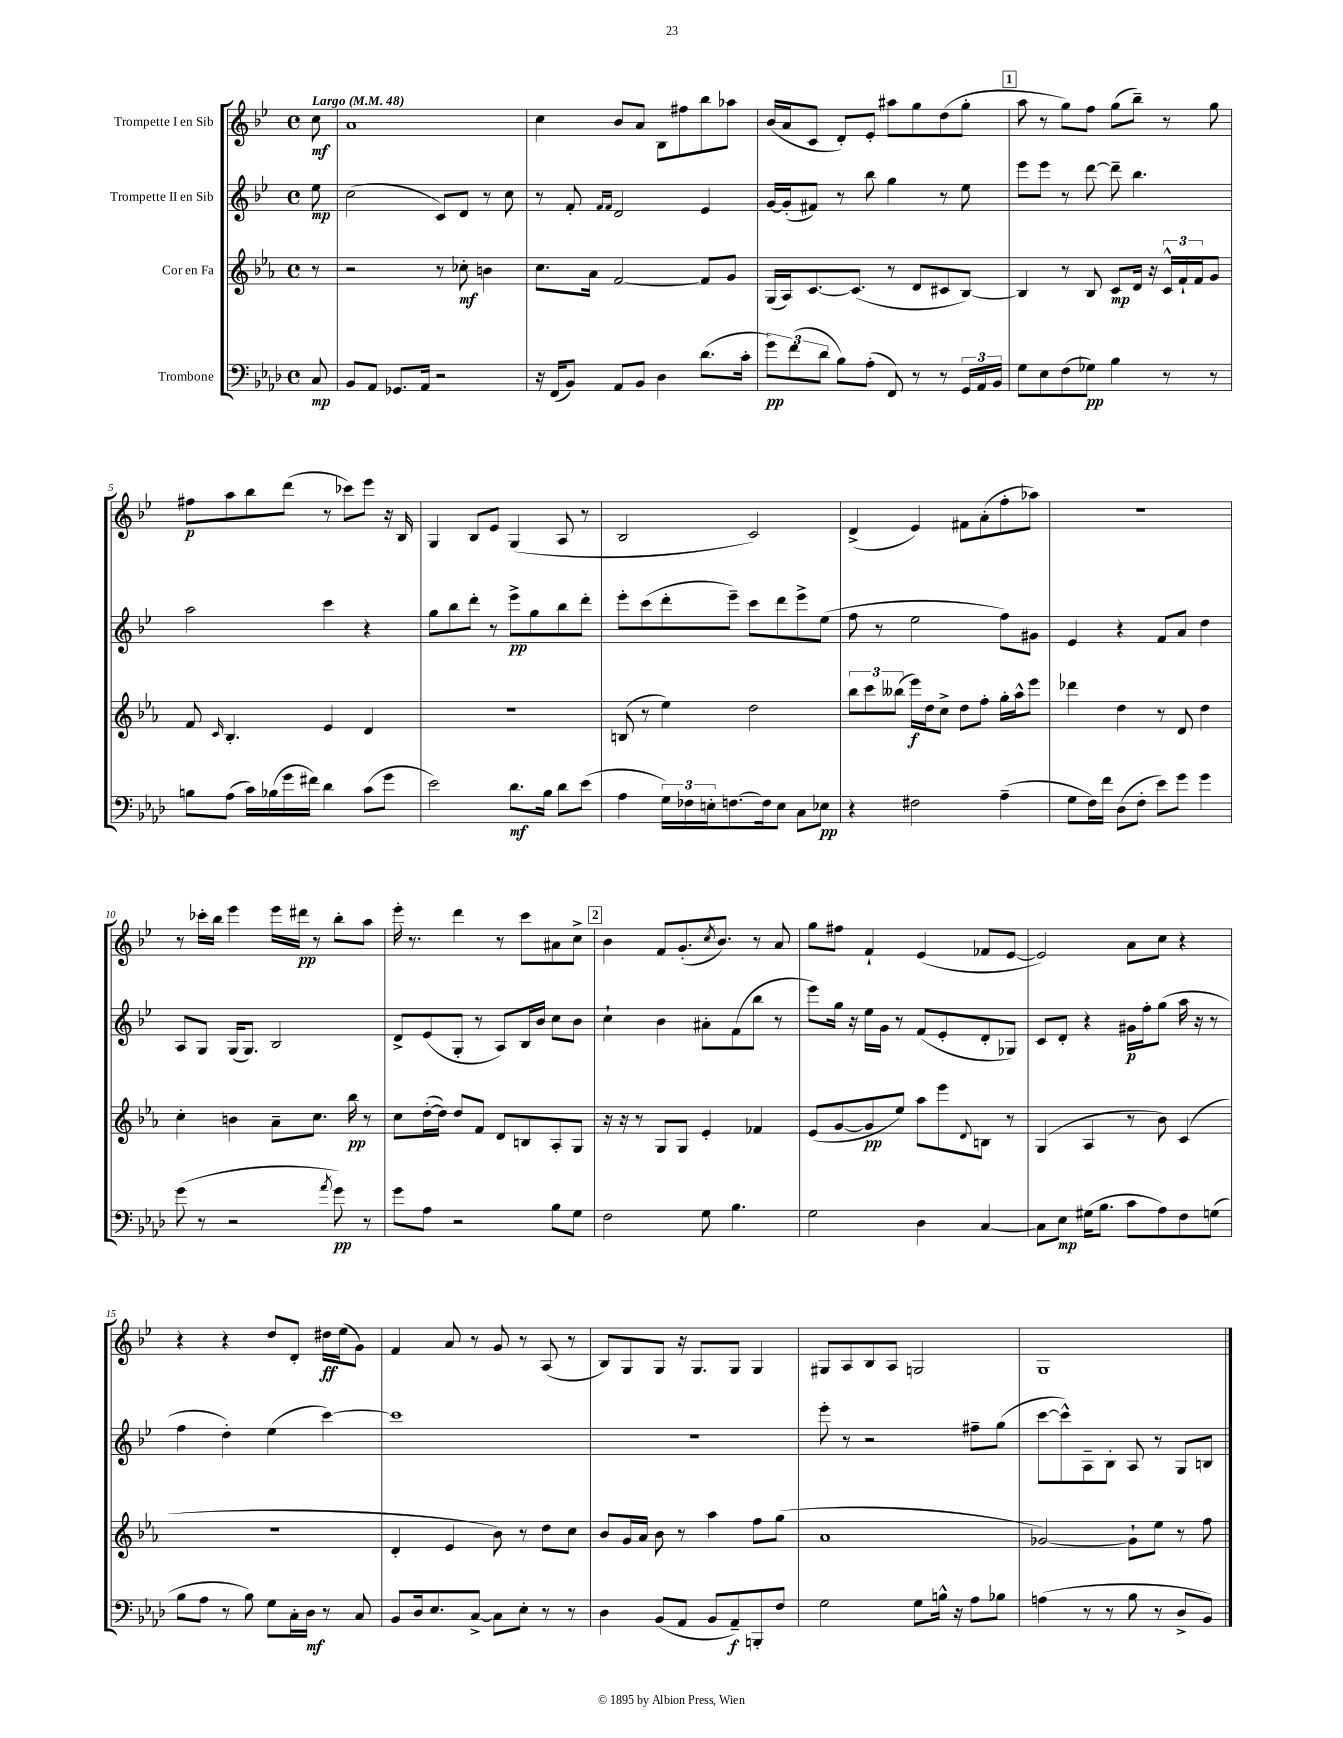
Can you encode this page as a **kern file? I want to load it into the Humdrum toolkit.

**kern	**dynam	**kern	**dynam	**kern	**dynam	**kern	**dynam
*part4	*part4	*part3	*part3	*part2	*part2	*part1	*part1
*staff4	*staff4	*staff3	*staff3	*staff2	*staff2	*staff1	*staff1
*I"Trombone	*	*I"Cor en Fa	*	*I"Trompette II en Sib	*	*I"Trompette I en Sib	*
*clefF4	*	*clefG2	*	*clefG2	*	*clefG2	*
*k[b-e-a-d-]	*	*k[b-e-a-]	*	*k[b-e-]	*	*k[b-e-]	*
*M4/4	*	*M4/4	*	*M4/4	*	*M4/4	*
*met(c)	*	*met(c)	*	*met(c)	*	*met(c)	*
*MM48	*	*MM48	*	*MM48	*	*MM48	*
=	=	=	=	=	=	=	=
!	!	!	!	!	!	!LO:TX:a:B:t=Largo	!
8C/	mp	8r	.	8ee-\	mp	8cc\	mf
=1	=1	=1	=1	=1	=1	=1	=1
8BB-/L	.	2r	.	(2cc\	.	1a	.
8AA-/J	.	.	.	.	.	.	.
8.GG-X/L	.	.	.	.	.	.	.
16AA-/Jk	.	.	.	.	.	.	.
2r	.	8r	.	8c/L)	.	.	.
.	.	8cc-X'\	mf	8d/J	.	.	.
.	.	4bn\	.	8r	.	.	.
.	.	.	.	8cc\	.	.	.
=2	=2	=2	=2	=2	=2	=2	=2
16r	.	8.cc\L	.	8r	.	4cc\	.
(16FF/KL	.	.	.	.	.	.	.
8BB-/J)	.	.	.	8f'/	.	.	.
.	.	16a-\Jk	.	.	.	.	.
.	.	.	.	16qqf/LL	.	.	.
.	.	.	.	16qqf/JJ	.	.	.
8AA-/L	.	[2f/	.	2d/	.	8b-/L	.
8BB-/J	.	.	.	.	.	8a/J	.
4D-\	.	.	.	.	.	8B-\L	.
.	.	.	.	.	.	8ff#X\	.
(8.d-\L	.	8f/L]	.	4e-/	.	8bb-\	.
.	.	8g/J	.	.	.	8aa-X\J	.
16c'\Jk	.	.	.	.	.	.	.
=3	=3	=3	=3	=3	=3	=3	=3
12g\L)	pp	(16G/LL	.	[16g/LL	.	(16b-/LL	.
.	.	16A-/J)	.	(16g'/J]	.	16a/J	.
(12f\	.	.	.	.	.	.	.
.	.	[8.c/	.	8f#X/J)	.	8c/J	.
12d-\J	.	.	.	.	.	.	.
8B-\L)	.	.	.	8r	.	8d'/L)	.
.	.	(8.c/J]	.	.	.	.	.
(8A-'\J	.	.	.	8bb-\	.	8e-'/J	.
8FF/)	.	8r	.	4gg\	.	8aa#X\L	.
8r	.	8d/L	.	.	.	8gg\	.
8r	.	8c#X/	.	8r	.	(8dd\	.
24GG/LL	.	[8B-/J)	.	8ee-\	.	8gg'\J	.
24AA-/	.	.	.	.	.	.	.
24BB-/JJ	.	.	.	.	.	.	.
!!LO:REH:place=s1:t=1
=4	=4	=4	=4	=4	=4	=4	=4
8G\L	.	4B-/]	.	8eee-\L	.	8aa\	.
8E-\	.	.	.	8eee-\J	.	8r	.
(8F\	.	8r	.	8r	.	8gg\L)	.
8G-X\J)	pp	8B-/	.	[8ddd\	.	8ff\J	.
4B-\	.	8c/L	mp	8ddd~\]	.	(8gg\L	.
.	.	16d/Jk	.	4.bb-\	.	8bb-~\J)	.
.	.	16r	.	.	.	.	.
8r	.	24c^^/LL	.	.	.	8r	.
.	.	24f`/	.	.	.	.	.
.	.	24f/J	.	.	.	.	.
8r	.	8g/J	.	.	.	8gg\	.
!!LO:LB:g=z
=5	=5	=5	=5	=5	=5	=5	=5
8Bn\L	.	8f/	.	2aa\	.	8ff#X\L	p
.	.	16qqc/	.	.	.	.	.
(8A-\J	.	4.B-'/	.	.	.	8aa\	.
16c\LL)	.	.	.	.	.	8bb-\	.
(16B-X\	.	.	.	.	.	.	.
16g\	.	.	.	.	.	(8ddd\J	.
16f#X\JJ)	.	.	.	.	.	.	.
4d-\	.	4e-/	.	4ccc\	.	8r	.
.	.	.	.	.	.	8ccc-X\L)	.
(8c\L	.	4d/	.	4r	.	8eee-\J	.
8g\J	.	.	.	.	.	16r	.
.	.	.	.	.	.	16B-/	.
=6	=6	=6	=6	=6	=6	=6	=6
2e-\)	.	1r	.	8gg\L	.	4G/	.
.	.	.	.	8bb-\	.	.	.
.	.	.	.	8ddd'\J	.	8B-/L	.
.	.	.	.	8r	.	8e-/J	.
8.d-\L	mf	.	.	8eee-^\L	pp	(4G/	.
.	.	.	.	8gg\	.	.	.
16B-\Jk	.	.	.	.	.	.	.
8d-\L	.	.	.	8bb-\	.	8A/	.
(8e-\J	.	.	.	8ddd'\J	.	8r	.
=7	=7	=7	=7	=7	=7	=7	=7
4A-\	.	(8Bn/	.	8eee-'\L	.	2B-/	.
.	.	8r	.	(8ccc\	.	.	.
24G\LL)	.	4ee-\)	.	8ddd'\	.	.	.
24F-X\	.	.	.	.	.	.	.
24En'\J	.	.	.	.	.	.	.
[8.Fn\	.	.	.	8eee-~\J)	.	.	.
.	.	2dd\	.	8ccc\L	.	2c/)	.
16F\k]	.	.	.	.	.	.	.
8E\J	.	.	.	8ddd\	.	.	.
8C\L	.	.	.	8eee-^\	.	.	.
8E-X\J	pp	.	.	(8ee-\J	.	.	.
=8	=8	=8	=8	=8	=8	=8	=8
4r	.	12bb-\L	.	8ff\	.	(4d^/	.
.	.	12ccc\	.	.	.	.	.
.	.	.	.	8r	.	.	.
.	.	(12bb--X\J	.	.	.	.	.
2F#X\	.	16eee-\LL)	f	2ee-\	.	4e-/)	.
.	.	16dd\J	.	.	.	.	.
.	.	8cc^\J	.	.	.	.	.
.	.	8dd\L	.	.	.	8f#X\L	.
.	.	8ff'\J	.	.	.	(8a'\	.
(4A-~\	.	16gg'\LL	.	8ff\L)	.	8ff'\	.
.	.	16aa-^^\J	.	.	.	.	.
.	.	8eee-\J	.	8g#X\J	.	8aa-X\J)	.
=9	=9	=9	=9	=9	=9	=9	=9
8G\L	.	4ddd-X\	.	4e-/	.	1r	.
16F\L)	.	.	.	.	.	.	.
16f\JJ	.	.	.	.	.	.	.
(8D-\L	.	4dd\	.	4r	.	.	.
8F'\J	.	.	.	.	.	.	.
8e-\L)	.	8r	.	8f/L	.	.	.
8g\J	.	8d/	.	8a/J	.	.	.
4g\	.	4dd\	.	4dd\	.	.	.
!!LO:LB:g=z
=10	=10	=10	=10	=10	=10	=10	=10
(8g\	.	4cc'\	.	8A/L	.	8r	.
8r	.	.	.	8G/J	.	16ccc-X'\LL	.
.	.	.	.	.	.	16bb-\JJ	.
2r	.	4bn\	.	(16G/KL	.	4eee-\	.
.	.	.	.	8.G/J)	.	.	.
.	.	8a-~\L	.	2B-/	.	16eee-\LL	.
.	.	.	.	.	.	16ddd#X\JJ	pp
.	.	8.cc\J	.	.	.	8r	.
8qa-/	.	.	.	.	.	.	.
8g\)	pp	.	.	.	.	8bb-'\L	.
.	.	16bb-\	pp	.	.	.	.
8r	.	8r	.	.	.	8aa\J	.
=11	=11	=11	=11	=11	=11	=11	=11
8g\L	.	8cc\L	.	8d^/L	.	16eee-'\	.
.	.	.	.	.	.	8.r	.
8A-\J	.	([16dd'\L	.	(8e-/	.	.	.
.	.	16dd\JJ])	.	.	.	.	.
2r	.	8dd/L	.	8G'/J	.	4ddd\	.
.	.	8f/J	.	8r	.	.	.
.	.	8d/L	.	8A/L)	.	8r	.
.	.	8Bn/	.	16B-/L	.	8ccc\L	.
.	.	.	.	16b-/JJ	.	.	.
8B-\L	.	8A-'/	.	8cc\L	.	8a#X\	.
8G\J	.	8G/J	.	8b-\J	.	8cc^\J	.
!!LO:REH:place=s1:t=2
=12	=12	=12	=12	=12	=12	=12	=12
2F\	.	16r	.	4cc`\	.	4b-\	.
.	.	16r	.	.	.	.	.
.	.	8r	.	.	.	.	.
.	.	8G/L	.	4b-\	.	8f/L	.
.	.	8G/J	.	.	.	(8.g'/	.
8G\	.	4e-'/	.	8a#X'\L	.	.	.
.	.	.	.	.	.	8qcc/	.
.	.	.	.	.	.	8.b-/J)	.
4.B-\	.	.	.	(8f\	.	.	.
.	.	4f-X/	.	8bb-\J	.	8r	.
.	.	.	.	8r	.	8a/	.
=13	=13	=13	=13	=13	=13	=13	=13
2G\	.	(8e-/L	.	8eee-\L)	.	8gg\L	.
.	.	[8g/	.	16gg\Jk	.	8ff#X\J	.
.	.	.	.	16r	.	.	.
.	.	8g/]	pp	16ee-\LL	.	4f`/	.
.	.	.	.	16g\JJ	.	.	.
.	.	8ee-/J)	.	8r	.	.	.
4D-\	.	8aa-\L	.	(8f/L	.	(4e-/	.
.	.	8eee-\	.	8e-'/	.	.	.
.	.	8qqd/	.	.	.	.	.
[4C/	.	8Bn\J	.	8d'/	.	8f-X/L	.
.	.	8r	.	8G-X/J)	.	[8e-/J	.
=14	=14	=14	=14	=14	=14	=14	=14
8C\L]	.	(4G/	.	8c/L	.	2e-/])	.
8E-\J	mp	.	.	8d'/J	.	.	.
(16G#X\KL	.	4A-/	.	4r	.	.	.
8.B-\J	.	.	.	.	.	.	.
8c\L	.	8r	.	16g#X\LL	p	8a\L	.
.	.	.	.	16ff'\J	.	.	.
8A-\)	.	8b-\)	.	(8gg\J	.	8cc\J	.
8F\	.	(4c/	.	16aa\	.	4r	.
.	.	.	.	16r	.	.	.
(8Gn\J	.	.	.	8r	.	.	.
!!LO:LB:g=z
=15	=15	=15	=15	=15	=15	=15	=15
8B-\L	.	1r	.	4ff\	.	4r	.
8A-\J	.	.	.	.	.	.	.
8r	.	.	.	4dd'\)	.	4r	.
8B-\)	.	.	.	.	.	.	.
8G\L	.	.	.	(4ee-\	.	8dd/L	.
16C'\L	.	.	.	.	.	8d'/J	.
16D-\JJ	mf	.	.	.	.	.	.
8r	.	.	.	[4ccc\)	.	16dd#X\LL	ff
.	.	.	.	.	.	(16ee-\J	.
8C/	.	.	.	.	.	8g\J)	.
=16	=16	=16	=16	=16	=16	=16	=16
8BB-/L	.	4d'/	.	1ccc]	.	4f/	.
16D-/k	.	.	.	.	.	.	.
8.E-/	.	.	.	.	.	.	.
.	.	4e-/	.	.	.	8a/	.
[8C^/J	.	.	.	.	.	8r	.
8C\L]	.	8b-\)	.	.	.	8g/	.
8E-'\J	.	8r	.	.	.	8r	.
8r	.	8dd\L	.	.	.	(8A/	.
8r	.	8cc\J	.	.	.	8r	.
=17	=17	=17	=17	=17	=17	=17	=17
4D-\	.	8b-/L	.	1r	.	8B-/L)	.
.	.	16g/L	.	.	.	8G/	.
.	.	16a-/JJ	.	.	.	.	.
(8BB-/L	.	8b-\	.	.	.	8G/J	.
8AA-/J	.	8r	.	.	.	16r	.
.	.	.	.	.	.	8.G/L	.
8BB-/L	.	4aa-\	.	.	.	.	.
8AA-~/)	f	.	.	.	.	8G/J	.
8BBBn'/	.	8ff\L	.	.	.	4G/	.
8F/J	.	(8gg\J	.	.	.	.	.
=18	=18	=18	=18	=18	=18	=18	=18
2G\	.	1a-	.	8eee-'\	.	8G#X/L	.
.	.	.	.	8r	.	8A/	.
.	.	.	.	2r	.	8B-/	.
.	.	.	.	.	.	8A/J	.
8G\L	.	.	.	.	.	2Gn/	.
16Bn^^\Jk	.	.	.	.	.	.	.
16r	.	.	.	.	.	.	.
8A-\L	.	.	.	8ff#X~\L	.	.	.
8B-X\J	.	.	.	(8gg\J	.	.	.
=19	=19	=19	=19	=19	=19	=19	=19
(4An\	.	[2g-X/)	.	[8ccc\L	.	1G	.
.	.	.	.	8ccc^^\])	.	.	.
8r	.	.	.	8A~\	.	.	.
8r	.	.	.	8B-'\J	.	.	.
8B-\	.	8g-`\L]	.	8A/	.	.	.
8r	.	8ee-\J	.	8r	.	.	.
8D-^/L	.	8r	.	8G/L	.	.	.
8BB-/J)	.	8ff\	.	8Bn/J	.	.	.
==	==	==	==	==	==	==	==
*-	*-	*-	*-	*-	*-	*-	*-
